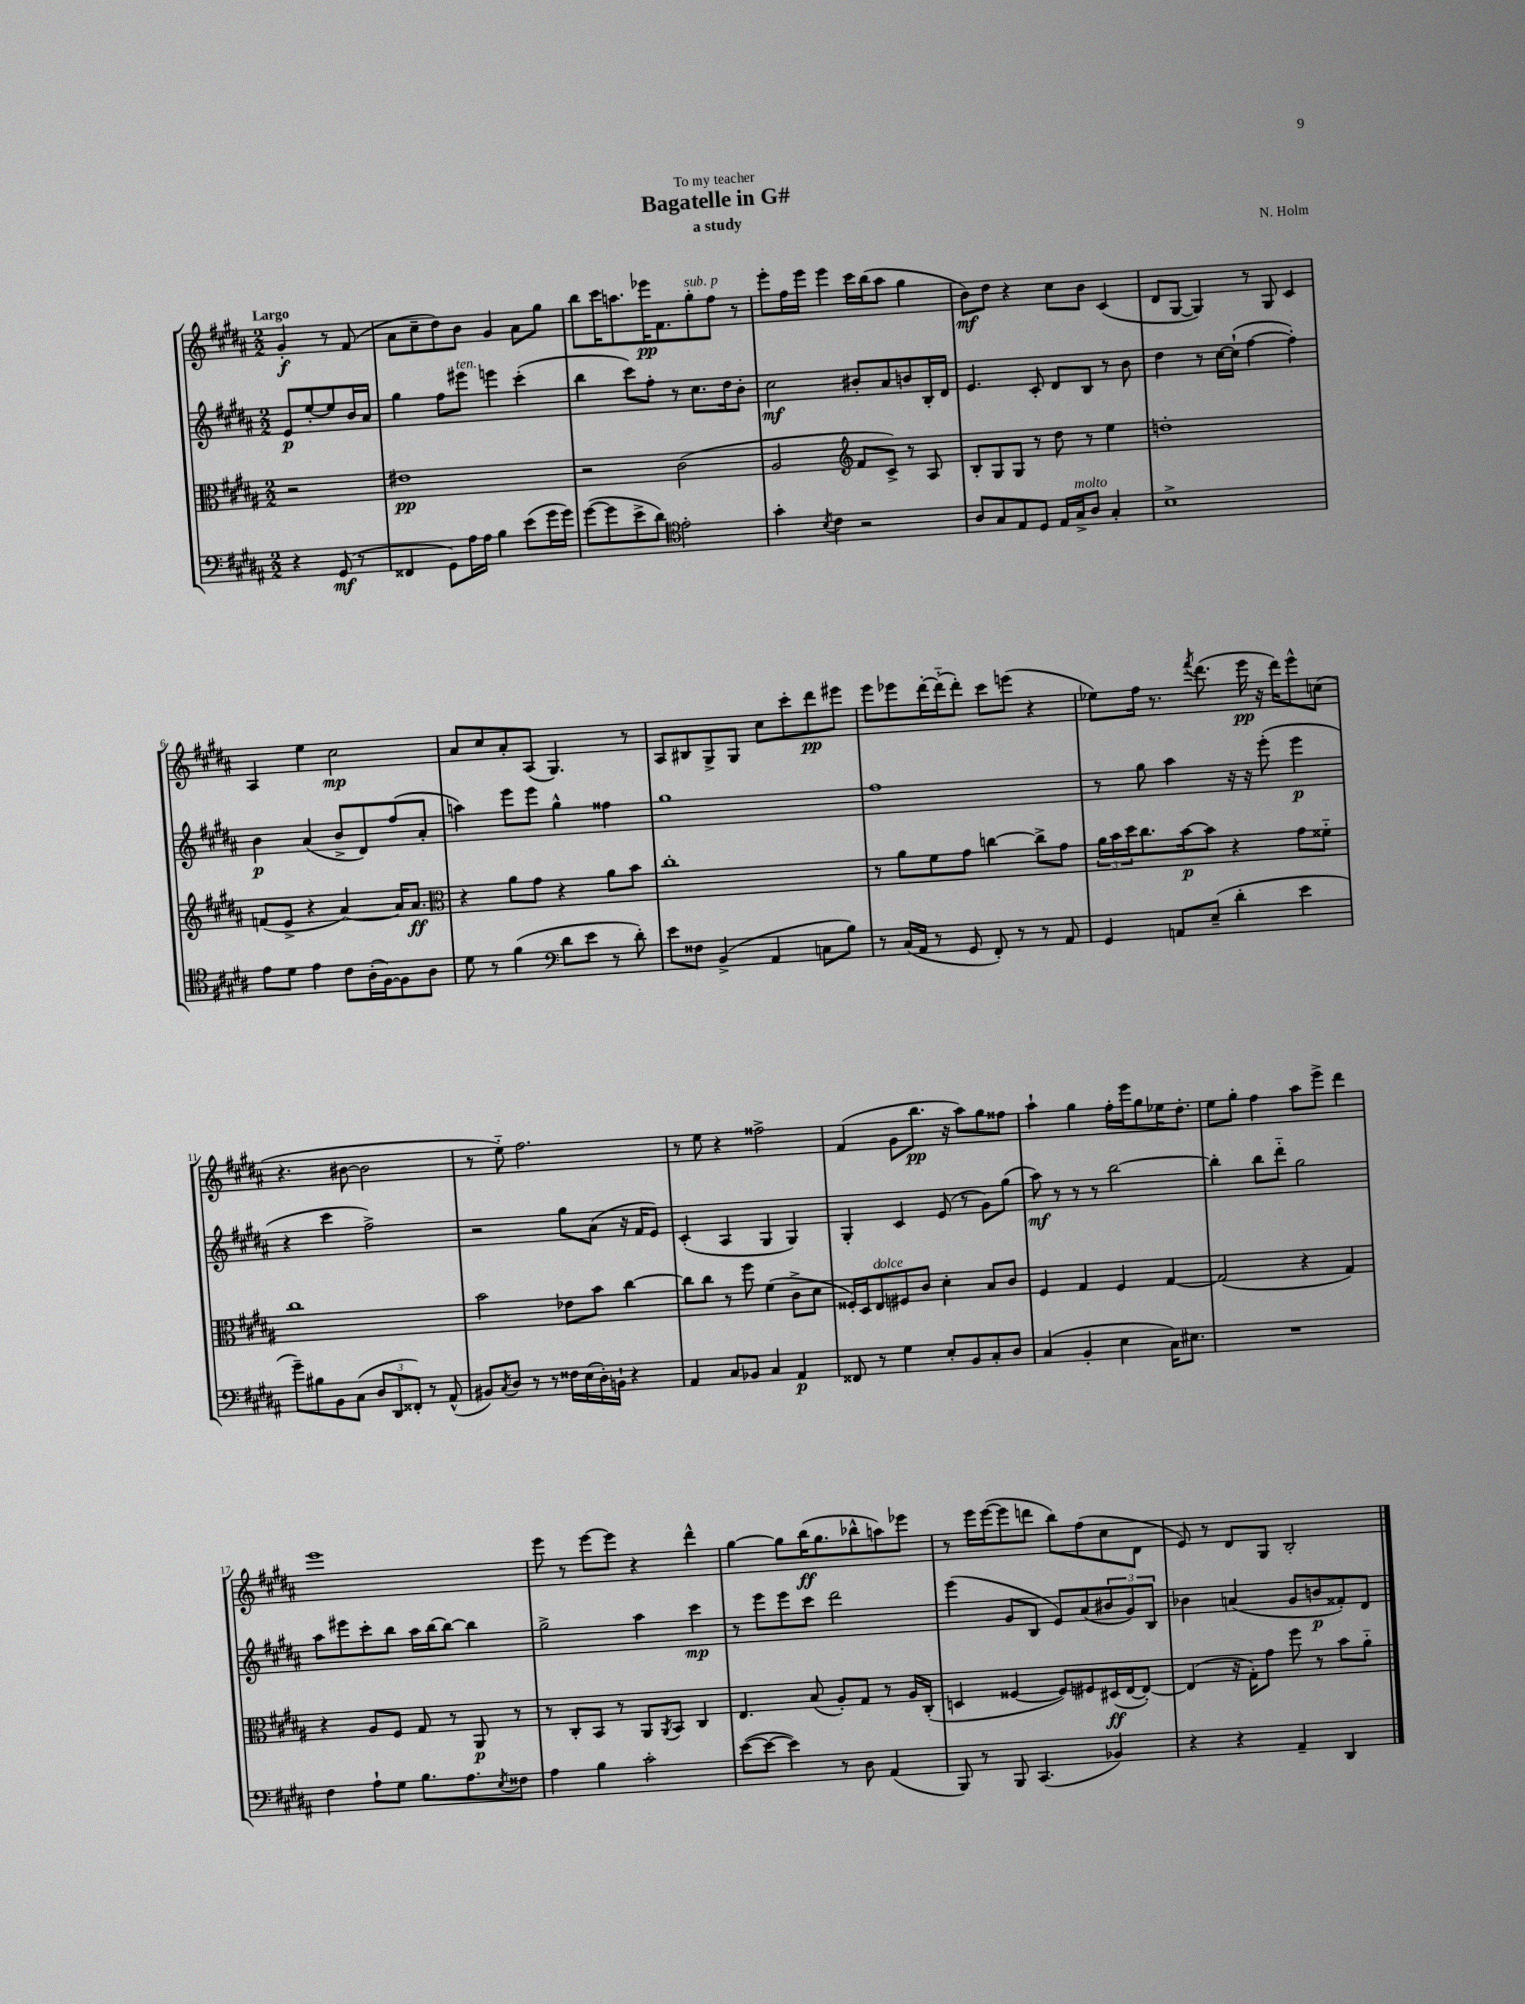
\header { title = "Bagatelle in G#" composer = "N. Holm" subtitle = "a study" dedication = "To my teacher" }
<<
\new StaffGroup <<
\new Staff = "s0" {
    \clef treble \key b \major \numericTimeSignature \time 2/2 \partial 2 \tempo "Largo"
    gis'4-.\f r8 fis'8( |
    ais'8 cis''8-- dis''8) b'8 gis'4 ais'8 gis''8 |
    b''8 cis'''16 a''8. ees'''16\pp fis'8. gis''8-.^\markup { \italic "sub. p" } fis''8 r8 |
    e'''8-. fis''16 e'''16 e'''4 cis'''16 b''16( ais''8 gis''4 |
    b'8\mf) dis''8 r4 cis''8 b'8 cis'4( |
    dis'8 gis8~ gis4) r8 gis8 cis'4 |
    ais4 e''4 cis''2\mp |
    ais'8 cis''8 ais'8-. ais8( gis4.) r8 |
    ais8 bis8 gis8-> gis8 cis''8 cis'''8-. dis'''8\pp eis'''8 |
    e'''8 ees'''8 dis'''16~-. dis'''16-_( dis'''8-.) cis'''8 e'''8( r4 |
    ees''8) fis''16 r8. \acciaccatura { fis'''8 } dis'''8.( e'''16\pp r16 dis'''16) e'''8-^ c''8( |
    r4. bis'8~ bis'2 |
    r8 e''8-_) fis''2. |
    r8 e''8 r4 fisis''2-> |
    fis'4( gis'8 b''8.\pp r16 ais''8) gis''8 fisis''8 |
    ais''4-! gis''4 fis''16-. e'''16 gis''8 ees''16 dis''8.-. |
    e''8 gis''8-. fis''4 ais''8 e'''8-> dis'''4 |
    e'''1 |
    e'''8 r8 e'''8~ e'''8 r4 dis'''4-^ |
    gis''4~ gis''8 b''16\ff( gis''8. bes''8-^ a''8) ees'''8 |
    r8 e'''16 e'''16~( e'''8 d'''8 b''8) fis''8( cis''8 dis'8 |
    e'8) r8 dis'8 gis8 b2-. \bar "|." |
}
\new Staff = "s1" {
    \clef treble \key b \major \numericTimeSignature \time 2/2 \partial 2
    e'8\p e''8~-. e''8 b'16 ais'16 |
    gis''4 fis''8 eis'''8^\markup { \italic "ten." } e'''4 cis'''4-.( |
    b''4 cis'''8) fis''8-. r8 cis''8. dis''16 b'8-. |
    cis''2\mf bis'8-. ais'8 b'8 b16-. dis'16 |
    e'4. cis'8-. dis'8 b8 r8 b'8 |
    dis''4 r8 cis''16~ cis''16-!( fis''4~ fis''4-.) |
    b'4\p ais'4( b'8-> dis'8) fis''8( ais'8-. |
    a''4) e'''8 e'''8 gis''4-^ fisis''4 |
    gis''1 |
    fis''1 |
    r8 gis''8 ais''4 r16 r16 e'''8-.( e'''4\p |
    r4 cis'''4 fis''2->) |
    r2 gis''8 ais'8( r16 fis'16 e'8) |
    cis'4-.( ais4 gis4 gis4) |
    gis4-. cis'4 e'8( r8 gis'8) gis''8( |
    ais''8\mf) r8 r8 r8 b''2~ |
    b''4-. b''8 dis'''8-_ gis''2 |
    ais''8 eis'''8 cis'''8-. b''8 ais''16 b''16~ b''8~ b''4 |
    gis''2-> ais''4 cis'''4\mp |
    r8 e'''8 e'''8 cis'''8 dis'''2 |
    e'''4( gis'8 b8 e'8) ais'8( \tuplet 3/2 { bis'8 gis'8) b8 } |
    bes'4 a'4( gis'8 b'8\p fisis'8-.) dis'8 \bar "|." |
}
\new Staff = "s2" {
    \clef alto \key b \major \numericTimeSignature \time 2/2 \partial 2
    r2 |
    eis'1\pp |
    r2 cis'2( |
    ais2 \clef treble fis'8 cis'8->) r8 ais8 |
    b8-. gis8 gis8 r8 dis''8 r8 e''4 |
    d''1-. |
    f'8( e'8-> r4 ais'4~) ais'16 ais'8.\ff |
    \clef alto r4 ais'8 gis'8 r4 ais'8 b'8 |
    cis''1-. |
    r8 ais'8 fis'8 gis'8 c''4~ c''8-> gis'8 |
    \tuplet 3/2 { ais'16 b'16 dis''16 } cis''8. b'16~\p b'8 r4 gis'8 fisis'8-_ |
    cis''1 |
    b'2 ees'8 b'8 cis''4~ |
    cis''8 cis''8 r8 fis''8 fis'4( cis'8-> dis'8 |
    fisis16-.) dis16 e8^\markup { \italic "dolce" } fis8 cis'8 dis'4-. b8 cis'8 |
    fis4 gis4 fis4 gis4~ |
    gis2( r4 gis4) |
    r4 ais8 fis8 gis8 r8 ais,8\p r8 |
    r8 cis8-. b,8 r8 ais,8 \acciaccatura { ais,8 } b,8 cis4 |
    e4. b8( ais8-.) gis8 r8 ais16 cis16-.( |
    d4 fisis4~ fisis8) fis8 dis16\ff( e16~ e8~-.) |
    e4( r16 gis16-.) gis'8 fis''8 r8 b'8 ais'8-_ \bar "|." |
}
\new Staff = "s3" {
    \clef bass \key b \major \numericTimeSignature \time 2/2 \partial 2
    r4 gis,8\mf( r8 |
    fisis,4 gis,8) ais16 ais16 b4 e'8( gis'16 gis'16) |
    gis'8~( gis'8 e'8-> dis'8) \clef tenor e'2-. |
    gis'4-. \acciaccatura { b8 } cis'4 r2 |
    ais8 gis8 e8 dis8 e16 gis16->^\markup { \italic "molto" } ais8 gis4-. |
    b1-> |
    e'8 dis'8 e'4 cis'8 ais16-.( fis16~) fis8 ais8 |
    dis'8 r8 fis'4( \clef bass dis'8 e'8 r8 dis'8-.) |
    e'8 fisis8 b,4->( ais,4 c8 b8) |
    r8 cis16( ais,16 r8 gis,8 fis,8-.) r8 r8 ais,8 |
    gis,4 a,8 e8--( dis'4-. e'4 |
    gis'8--) bis8 b,8 cis8( \tuplet 3/2 { dis8 dis,8 fisis,8-.) } r8 ais,8-^( |
    bis,8) \acciaccatura { cis8 } dis8 r8 r8 fisis16 e16( dis16-.) b,16-! r4 |
    ais,4 cis8 bes,8 cis4 ais,4\p |
    fisis,8 r8 gis4 e8-. b,8 cis8-. dis8 |
    cis4( b,4-. e4 cis16) eis8. |
    R1 |
    fis4 ais8-! gis8 b8. ais8. \acciaccatura { e8 } fisis8 |
    ais4 b4 cis'2-. |
    e'8~( e'8~ e'4) r8 dis8 ais,4( |
    b,,8) r8 b,,8 cis,4.( bes,4) |
    r4 r4 ais,4-- dis,4 \bar "|." |
}
>>
>>
